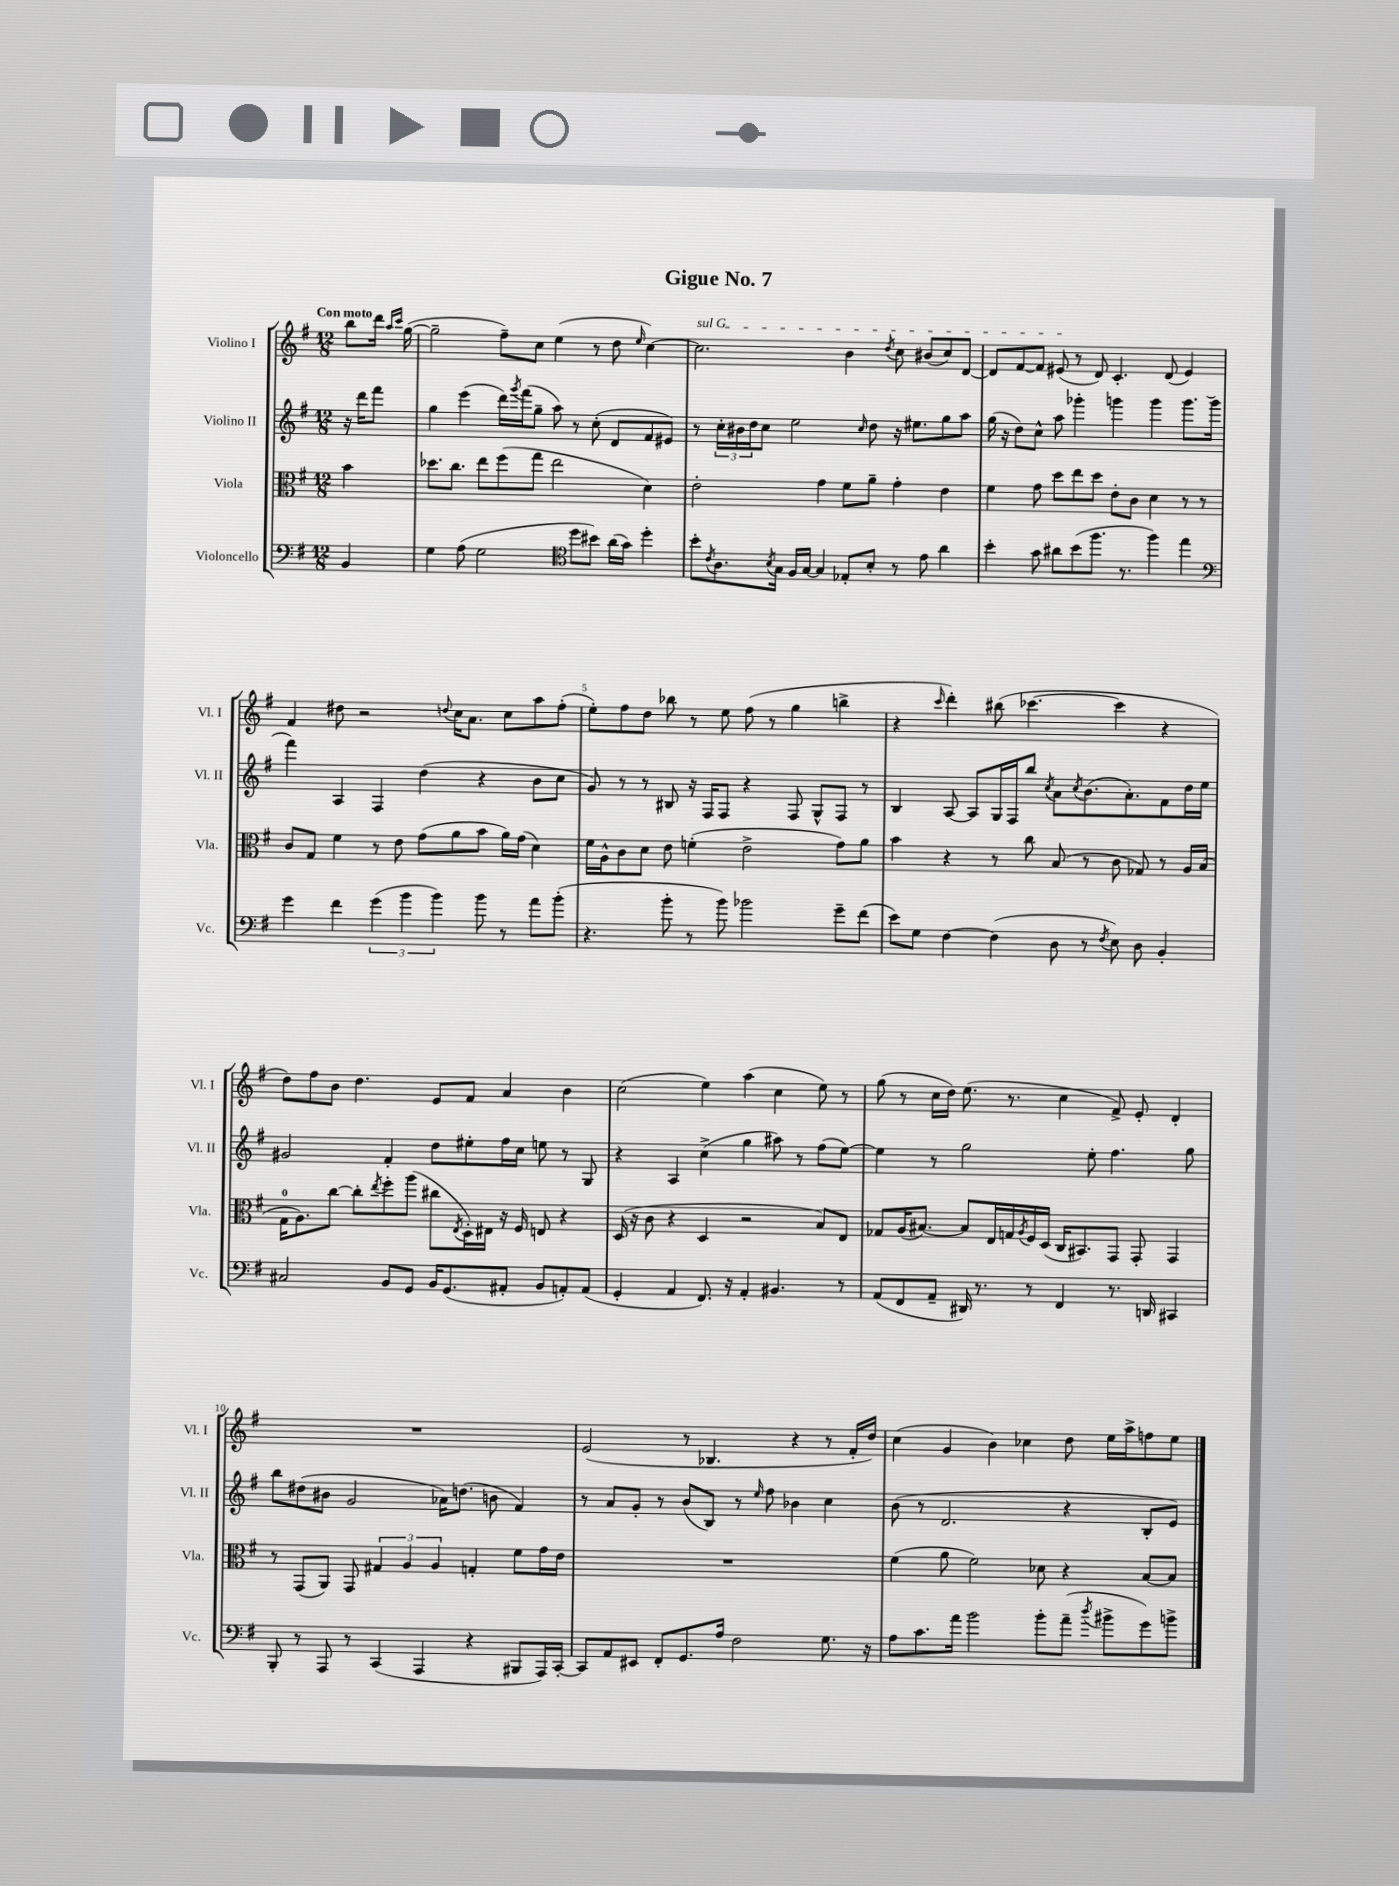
\header { title = "Gigue No. 7" }
<<
\new StaffGroup <<
\new Staff = "s0" \with { instrumentName = "Violino I" shortInstrumentName = "Vl. I" } {
    \clef treble \key g \major \numericTimeSignature \time 12/8 \partial 4 \tempo "Con moto"
    b''8 d'''16 \grace { a''16 c'''16 } g''16~( |
    g''2-- fis''8--) c''8 e''4( r8 d''8 \grace { e''16 } c''4~) |
    \once \override TextSpanner.bound-details.left.text = \markup { \italic "sul G" } c''2.\startTextSpan b'4 \acciaccatura { d''8 } c''8 bis'8( c''8) d'8~ |
    d'8 fis'8~ fis'8 eis'8\stopTextSpan( r8 d'8) c'4.-. d'8( eis'4) |
    fis'4 dis''8 r2 \appoggiatura { d''8 } c''16 a'8. c''8 a''8 fis''8-.( |
    e''8-.) fis''8 d''8 bes''8 r8 e''8 fis''8( r8 g''4 b''4-> |
    r4 \grace { c'''16 } d'''4-.) bis''8( ces'''4.~ ces'''4 r4 |
    d''8) fis''8 b'8 d''4. e'8 fis'8 a'4 b'4 |
    c''2( e''4) a''4( c''4 e''8) r8 |
    g''8( r8 c''16 d''16) e''8.( r8. c''4 fis'8->) e'8-. d'4-. |
    R1. |
    e'2( r8 bes4. r4 r8 fis'16-. d''16) |
    c''4( g'4 b'4) ces''4 d''8 e''16 a''16-> f''8 e''8 \bar "|." |
}
\new Staff = "s1" \with { instrumentName = "Violino II" shortInstrumentName = "Vl. II" } {
    \clef treble \key g \major \numericTimeSignature \time 12/8 \partial 4
    r16 d'''16 fis'''8 |
    g''4 e'''4( d'''16) \acciaccatura { g'''8 } fis'''16( g''8-- a''8) r8 c''8-.( d'8 fis'8 eis'8) |
    r8 \tuplet 3/2 { c''16-. bis'16 d''16 } c''8 e''2 \grace { c''16 } d''8 r16 eis''8. g''8 a''8 |
    g''16( r16 d''8) c''8-^ a''8 ges'''4-. g'''4 g'''4 g'''8. g'''16( |
    fis'''4) a4 fis4 d''4( r4 b'8 c''8 |
    g'8) r8 r8 bis8 r16 fis16 fis8 r4 fis8 g8-^ fis8 r8 |
    b4 a8~ a8 g16 fis16 b''8 \acciaccatura { c''8 } a'8 \acciaccatura { c''8 } b'8.( a'8.-.) fis'8 d''16 e''16 |
    gis'2 fis'4-. d''8 eis''8-. fis''16 c''16 e''8 r8 g8 |
    r4 a4 c''4->( g''4 ais''8) r8 fis''8( e''8~) |
    e''4 r8 g''2 e''8-. fis''4. g''8 |
    b''8 dis''8( bis'8 g'2 aes'16) d''8.( b'8 fis'4) |
    r8 a'8 g'8-. r8 b'8( b8) r8 \grace { e''16 } fis''8 bes'4 c''4 |
    b'8( r8 d'2. r4 b8-. e'8) \bar "|." |
}
\new Staff = "s2" \with { instrumentName = "Viola" shortInstrumentName = "Vla." } {
    \clef alto \key g \major \numericTimeSignature \time 12/8 \partial 4
    b'4 |
    des''8. c''8. e''8 fis''8( g''8 e''2 d'4) |
    e'2-. g'4 fis'8 a'8-- g'4-. e'4 |
    fis'4 g'8 d''8 e''8 d''8 e'8-. c'8 d'4 r8 r8 |
    c'8 g8 fis'4 r8 e'8 g'8( a'8 b'8 a'16) g'16( d'4) |
    fis'16 a16-^ c'8 d'8 e'8 f'4-.( e'2-> g'8) a'8 |
    b'4 r4 r8 c''8 b8( r8 c'8 ges8) r8 a16 b16( |
    g16-0 a8.) c''8~ c''8-. \acciaccatura { e''8 } fis''8-. a''8( cis''8 \acciaccatura { e8 } d16-.) eis16 r16 fis16 e8 r4 |
    d16( r16 c'8 r4 d4 r2 b8) e8 |
    ges8 a16( bis8.~) bis8 e16 g16 \acciaccatura { a8 } fis16 d16( c16 bis,8.) g,8 g,8-. g,4 |
    r8 g,8( a,8) g,8 \tuplet 3/2 { gis4 a4 a4 } g4-. fis'8 g'16 e'16 |
    R1. |
    fis'4( a'8 fis'2) des'8 r4 b8~ b8 \bar "|." |
}
\new Staff = "s3" \with { instrumentName = "Violoncello" shortInstrumentName = "Vc." } {
    \clef bass \key g \major \numericTimeSignature \time 12/8 \partial 4
    b,4 |
    g4 a8( g2 \clef tenor d''8 bis'8) a'16( g'16) d''4-. |
    b'8-. \acciaccatura { c'8 } a8. \acciaccatura { b8 } g16 fis16 g16~ g4 ees8-. b8-. r8 e'8 a'4 |
    b'4-. g'8 ais'8 b'8( fis''8. r8. fis''4) e''4 |
    \clef bass g'4 fis'4 \tuplet 3/2 { g'4( b'4 b'4) } b'8 r8 a'8 b'8-.( |
    r4. b'8-. r8 b'8) bes'2 g'8-- fis'8( |
    e'8) g8 fis4~ fis4( d8 r8 \acciaccatura { fis8 } e8) d8 b,4-. |
    cis2 b,8 g,8 b,16 g,8.( ais,8-. b,8 a,8-.) a,8( |
    g,4-. a,4 fis,8.) r16 a,4-. bis,4. r8 |
    a,8( fis,8 a,8-- dis,16) r8. r8 fis,4 r8. d,16 cis,4 |
    b,,8-. r8 a,,8 r8 c,4( a,,4 r4 bis,,8 a,,16) c,16~-. |
    c,8 a,8 eis,8 fis,8-. g,8. a16 fis2 g8. r16 |
    a8 c'8. a'16 b'2 b'8-. a'8--( \acciaccatura { d''8 } bis'8-> g'8) b'8-> \bar "|." |
}
>>
>>
\layout { \context { \Score \override BarNumber.break-visibility = ##(#f #t #t) barNumberVisibility = #(every-nth-bar-number-visible 5) } }
